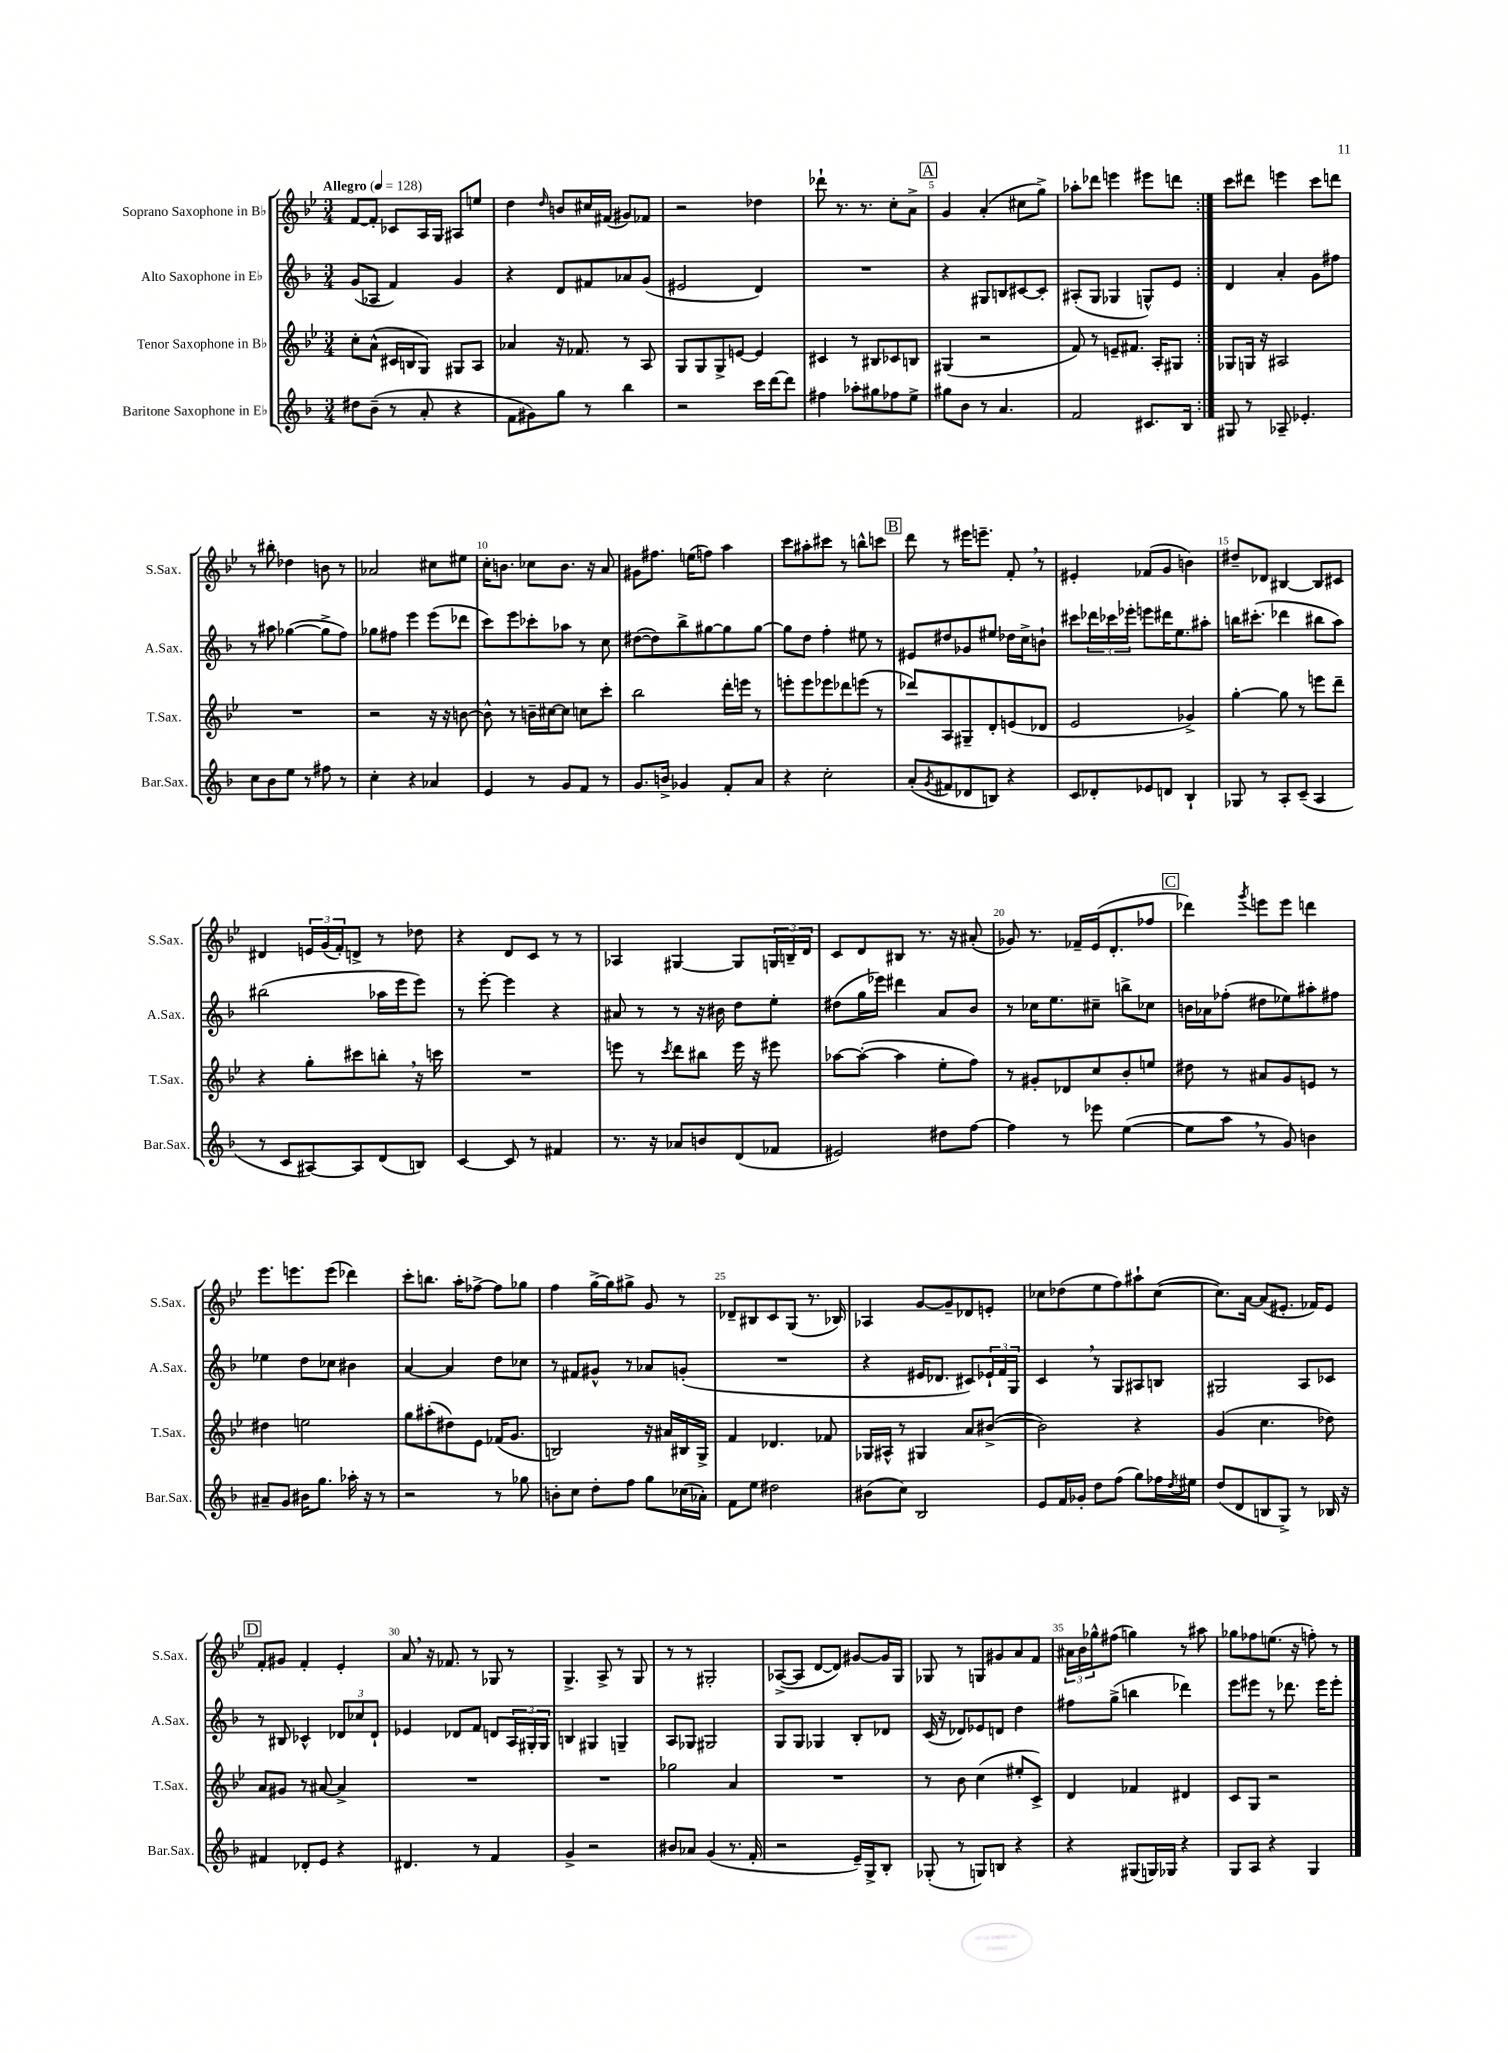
<<
\new StaffGroup <<
\new Staff = "s0" \with { instrumentName = "Soprano Saxophone in Bb" shortInstrumentName = "S.Sax." } {
    \clef treble \key bes \major \numericTimeSignature \time 3/4 \tempo "Allegro" 4 = 128
    \repeat volta 2 { f'8~ f'8-. ces'8 a16 g16 ais8 e''8 |
    d''4 \grace { d''16 } b'8 cis''16 fis'16( gis'8) fes'8 |
    r2 des''4 |
    des'''8-! r8. r8. c''8-. a'8-> |
    \mark \markup { \box "A" } g'4 a'4-.( cis''8 g''8->) |
    aes''8-. des'''8 e'''4 eis'''8 d'''8 | }
    c'''8 dis'''8 e'''4 c'''8 d'''8 |
    r8 bis''8-. des''4 b'8 r8 |
    aes'2 cis''8 eis''8 |
    c''16-. b'8. ces''8 b'8. r16 a'8 |
    gis'8 fis''8. e''16( f''8) a''4 |
    c'''8 ais''8-. cis'''8 r8 b''8-^ c'''8 |
    \mark \markup { \box "B" } d'''8 r8 eis'''16 e'''8.-- f'8-. \breathe r8 |
    eis'4-. fes'8( g'8 b'4) |
    dis''8-- des'8 bis4~ bis8 cis'8 |
    dis'4 \tuplet 3/2 { e'16 g'16( f'16-.) } d'8-> r8 des''8 |
    r4 d'8 c'8 r8 r8 |
    aes4 gis4~ gis8 \tuplet 3/2 { g16 b16-- d'16 } |
    c'8 d'8 bis8 r8. r16 ais'8-.( |
    ges'8) r8. fes'16-- ees'16( d'8.-. fes''8 |
    \mark \markup { \box "C" } des'''4) \acciaccatura { g'''8 } e'''8 e'''8 d'''4 |
    ees'''8. e'''8. e'''8( des'''4) |
    c'''8-. b''8. a''16-. fes''8~-> fes''8 ges''8 |
    f''4 g''16~-> g''16 gis''8-> g'8 r8 |
    des'8-- bis8 c'8 g8( r8. bes16) |
    aes4 g'8~ g'8-- des'8 e'8-. |
    ces''8 des''8( ees''8 f''8) ais''8-! ces''8~( |
    ces''8.) a'16~ a'8( eis'8.-. fes'16) eis'8 |
    \mark \markup { \box "D" } f'8-. gis'8 f'4-. ees'4-. |
    a'8 \breathe r16 fes'8. r8 ges8 r8 |
    g4.-> a8-> r8 g8 |
    r8 r8 gis2-. |
    aes8~->( aes8 d'8~ d'8) gis'8~ gis'16 g16 |
    ges8 r8 g8 gis'8 a'8 f'8 |
    \tuplet 3/2 { ais'16 bes'16 ges''16-^ } fis''8( g''4) r8 ais''8 |
    ges''8 fes''8 e''8.( r16 f''8-.) r8 \bar "|." |
}
\new Staff = "s1" \with { instrumentName = "Alto Saxophone in Eb" shortInstrumentName = "A.Sax." } {
    \clef treble \key f \major \numericTimeSignature \time 3/4
    \repeat volta 2 { g'8( aes8 f'4) g'4 |
    r4 d'8 fis'8 aes'8 g'8( |
    eis'2 d'4) |
    R2. |
    \mark \markup { \box "A" } r4 gis8 b8 cis'8~ cis'8-. |
    ais8-.( g8 ges4 g8-^) e'8 | }
    d'4 a'4-. g'8 fis''8 |
    r8 ais''8 ges''4~( ges''8-> f''8) |
    ges''8 fis''8 e'''4 e'''8( des'''8 |
    c'''8) e'''8 ces'''8-. aes''8 r8 c''8 |
    dis''8~( dis''8) bes''8-> gis''8~ gis''8 gis''8~ |
    gis''8 d''8 f''4-. eis''8 r8 |
    \mark \markup { \box "B" } eis'8 dis''8 ges'8 eis''8 des''16 c''16-> b'8-! |
    cis'''8 \tuplet 3/2 { des'''16 ces'''16 ees'''16-. } e'''8 dis'''16 e''8. ais''8-. |
    b''16 cis'''8.-.( des'''4 bis''8 a''8) |
    bis''2( aes''16 e'''16 e'''8) |
    r8 e'''8~-. e'''4 r4 |
    ais'8 r8 r8 r16 bis'16 d''8 e''8-. |
    dis''8( g''16 ees'''16) dis'''4 a'8 bes'8 |
    r8 ces''16 e''8. cis''8-- b''8-> ces''8 |
    \mark \markup { \box "C" } b'16 aes'16 fes''8-.( dis''8 ees''8) ais''8-. fis''8 |
    ees''4 d''8 ces''8 bis'4 |
    a'4~ a'4 d''8 ces''8 |
    r8 fis'8 gis'8-^ r8 aes'8 g'8-.( |
    R2. |
    r4 eis'16 des'8. cis'8) \tuplet 3/2 { ees'16-! f'16 g16 } |
    c'4 \breathe r8 g8 ais8 b8 |
    gis2 a8 ces'8 |
    \mark \markup { \box "D" } r8 bis8 ces'4-^ \tuplet 3/2 { des'8 ces''8 des'8-! } |
    ees'4 des'8 f'8 d'8 \tuplet 3/2 { a16 gis16-. gis16 } |
    b4 gis4 g4-- |
    a8 ges8 gis2 |
    g8 g8 ges4 bes8-. des'8 |
    c'16( r16 des'8) ees'8 d'8 d''4 |
    fis''8 g''8->( b''4 des'''4) |
    e'''8 eis'''8 r8 des'''8. eis'''16 eis'''8-. \bar "|." |
}
\new Staff = "s2" \with { instrumentName = "Tenor Saxophone in Bb" shortInstrumentName = "T.Sax." } {
    \clef treble \key bes \major \numericTimeSignature \time 3/4
    \repeat volta 2 { c''8-. a'8-^( cis'16 b16 g8) gis8 a8 |
    aes'4 r16 fes'8. r8 a8 |
    g8 g8 g8-> e'8~ e'4 |
    cis'4 r8 bis8 ces'8 b8 |
    \mark \markup { \box "A" } gis4( r2 |
    f'8) r8 e'8-- fis'8. a16-. gis8 | }
    ges8 g16 r16 ais2 |
    R2. |
    r2 r16 r16 b'8~ |
    b'8-^ r8 b'16-- cis''16~ cis''8 c''8 c'''8-. |
    bes''2 d'''16-. e'''16 r8 |
    e'''8-. e'''8 ees'''8 des'''8 e'''8( r8 |
    \mark \markup { \box "B" } des'''8) a8 gis8-- d'8-. e'8( des'8 |
    ees'2 ges'4->) |
    g''4~-. g''8 r8 e'''8 d'''8-- |
    r4 g''8-. cis'''8 b''8-. \breathe r16 c'''16 |
    R2. |
    e'''8 r8 \acciaccatura { c'''8 } d'''8 bis''8 e'''16 r16 eis'''8 |
    aes''8~ aes''8~-.( aes''4 ees''8-. f''8) |
    r8 gis'8-. des'8 c''8 bes'8-. e''8 |
    \mark \markup { \box "C" } dis''8 r8 ais'8 g'8 e'8 r8 |
    dis''4 e''2 |
    g''8 ais''8-.( dis''8) ees'8 fes'16( g'8. |
    b2) r16 ais'16 bis16 g16-> |
    f'4 des'4. fes'8 |
    ges16 ais16-^ r8 gis4 a'8 bis'8~->( |
    bis'2) r4 |
    g'4( c''4. des''8) |
    \mark \markup { \box "D" } a'8 gis'8 r8 ais'8~ ais'4-> |
    R2. |
    R2. |
    ges''2 a'4 |
    R2. |
    r8 bes'8 c''4( eis''8-. c'8->) |
    d'4 fes'4 dis'4 |
    c'8 g8 r2 \bar "|." |
}
\new Staff = "s3" \with { instrumentName = "Baritone Saxophone in Eb" shortInstrumentName = "Bar.Sax." } {
    \clef treble \key f \major \numericTimeSignature \time 3/4
    \repeat volta 2 { dis''8 bes'8--( r8 a'8-. r4 |
    f'8 gis'8) g''8 r8 bes''4 |
    r2 c'''16 d'''16~ d'''8 |
    fis''4 aes''8-. gis''8 fes''8 e''8-> |
    \mark \markup { \box "A" } gis''8 bes'8 r8 a'4. |
    f'2 cis'8. bes16 | }
    gis8 r8 aes8-- ees'4.-. |
    c''8 bes'8 e''8 r8 fis''8 r8 |
    c''4-. r4 aes'4 |
    e'4 r8 g'8 f'8 r8 |
    g'8. b'16-> ges'4 f'8-. a'8 |
    r4 c''2-. |
    \mark \markup { \box "B" } a'8-.( \acciaccatura { g'8 } fis'8 des'8 b8) r4 |
    c'8 des'8-. ees'8 d'8 bes4-! |
    ges8 r8 a8-. c'8--( a4 |
    r8 c'8 ais8~) ais8 d'8( b8) |
    c'4~ c'8 r8 fis'4 |
    r8. r16 aes'8 b'8 d'8( fes'8 |
    eis'2) dis''8 f''8~ |
    f''4 r8 ees'''8 e''4~( |
    \mark \markup { \box "C" } e''8 a''8 \breathe r8 g'8) b'4 |
    ais'8-- g'8 bis'16 g''8. aes''16-. r16 r8 |
    r2 r8 ges''8 |
    b'8-. c''8 d''8-. f''8 g''8 ces''16( aes'16-.) |
    f'8 e''8 dis''2 |
    bis'8( c''8) bes2 |
    e'8 f'16 ges'16-. d''8 f''8( g''8) fes''16 \acciaccatura { d''8 } eis''16 |
    d''8( d'8 b8 g8->) r8 bes16 r16 |
    \mark \markup { \box "D" } fis'4 des'8-. e'8 r4 |
    dis'4. r8 f'4 |
    g'4-> r2 |
    bis'8 aes'8 g'4( r8. f'16-. |
    r2 e'16--) g16-> bes8-. |
    ges8-.( r8 g8) b8 r4 |
    r4 gis8( g16) ges16 r4 |
    g8 a8 r4 g4 \bar "|." |
}
>>
>>
\layout { \context { \Score \override BarNumber.break-visibility = ##(#f #t #t) barNumberVisibility = #(every-nth-bar-number-visible 5) } }
